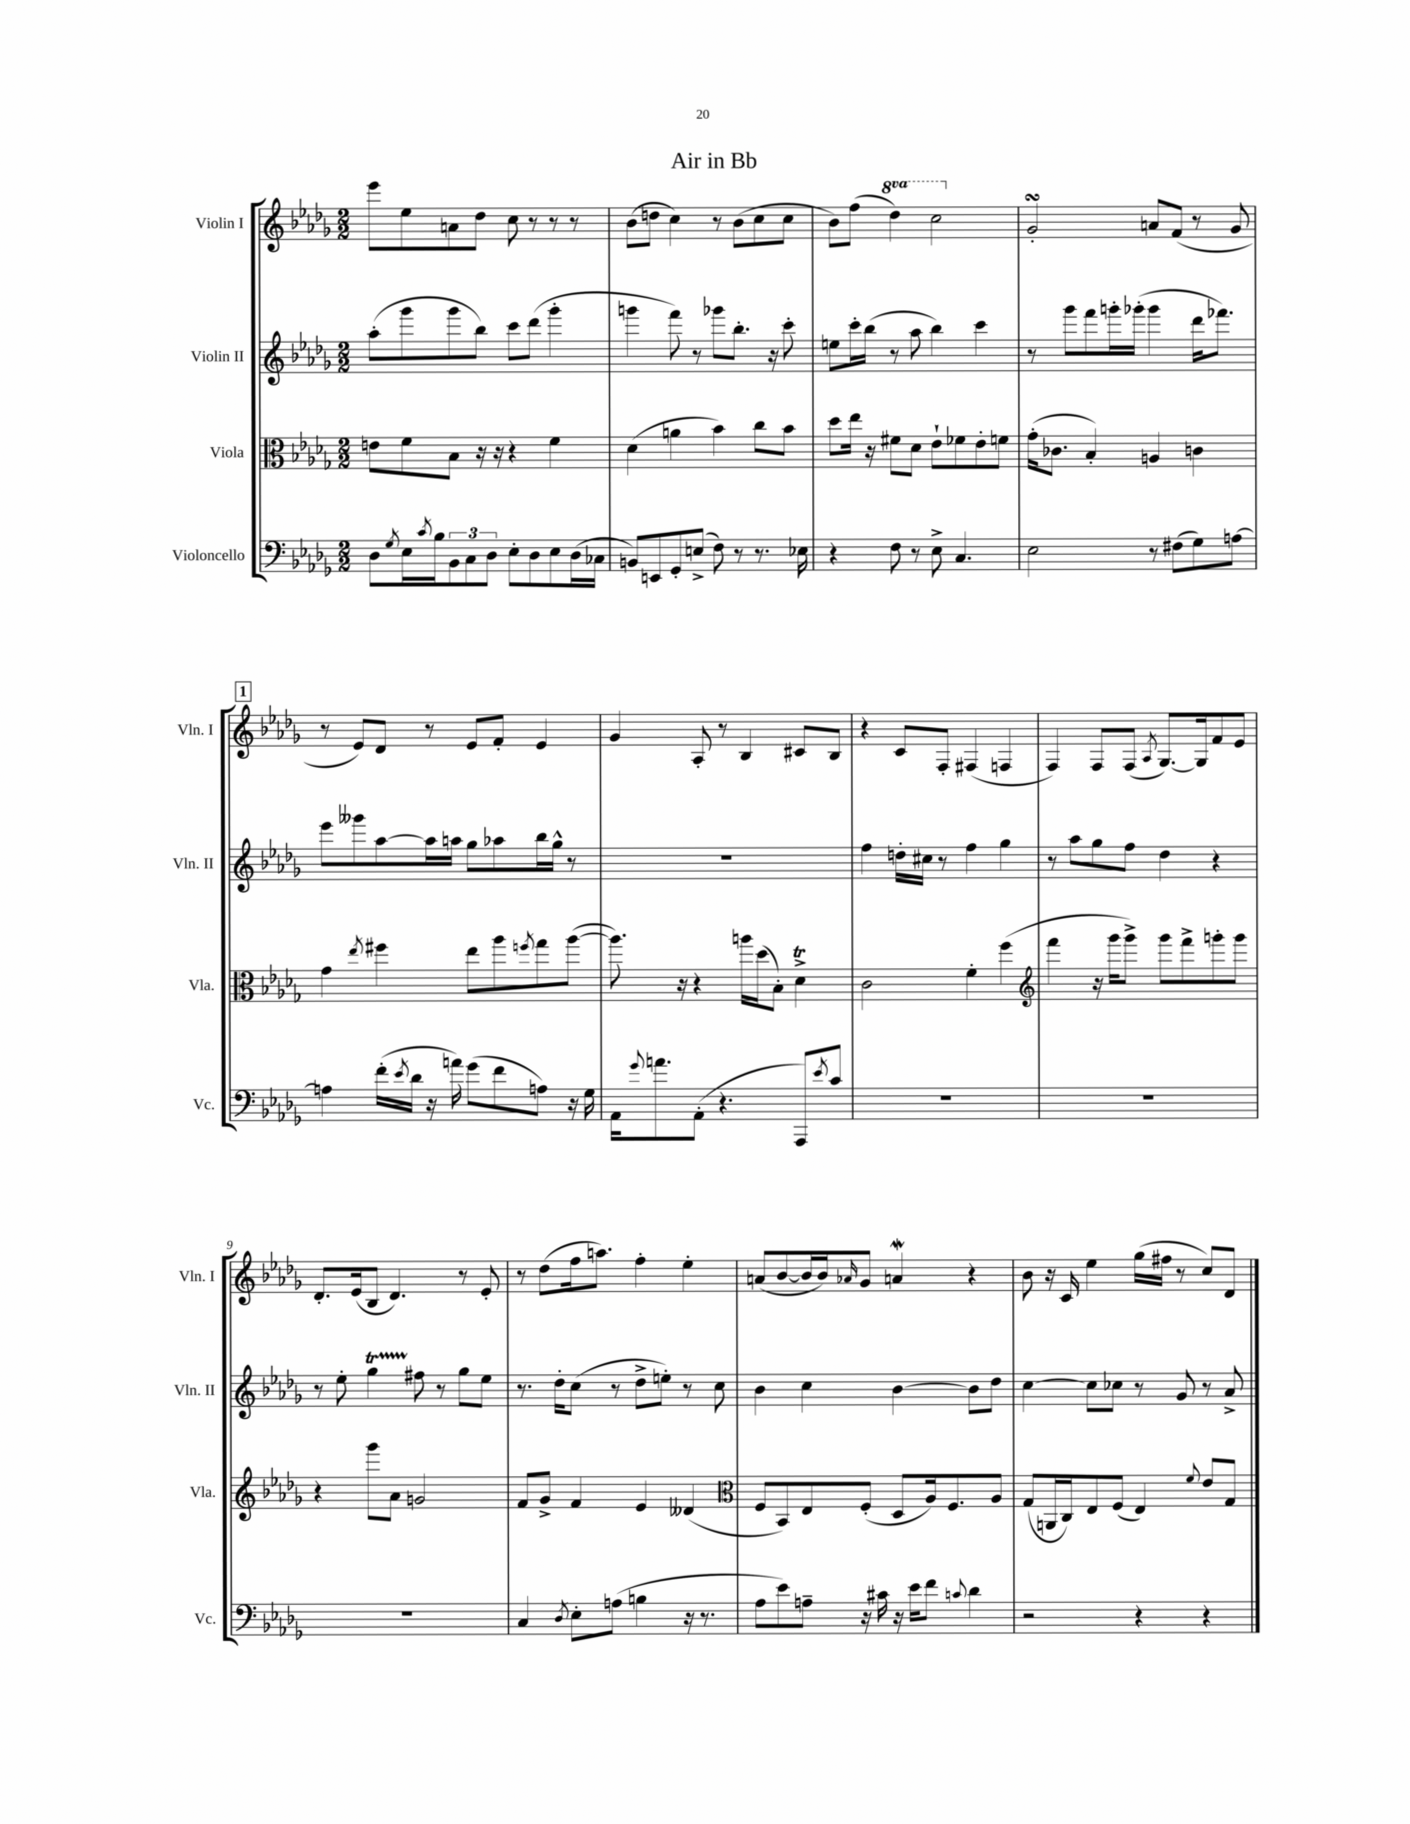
\header { title = "Air in Bb" }
<<
\new StaffGroup <<
\new Staff = "s0" \with { instrumentName = "Violin I" shortInstrumentName = "Vln. I" } {
    \clef treble \key des \major \numericTimeSignature \time 2/2 \set Staff.ottavationMarkups = #ottavation-simple-ordinals
    ees'''8 ees''8 a'8 des''8 c''8 r8 r8 r8 |
    bes'8( d''8 c''4) r8 bes'8( c''8 c''8 |
    bes'8) f''8( \ottava #1 des'''4) c'''2 \ottava #0 |
    ges'2-.\turn a'8 f'8( r8 ges'8 |
    \mark \markup { \box "1" } r8 ees'8) des'8 r8 ees'8 f'8-. ees'4 |
    ges'4 aes8-. r8 bes4 cis'8 bes8 |
    r4 c'8 f8-. fis4( f4 |
    f4) f8 f8( \acciaccatura { aes8 } ges8.~) ges16 f'8 ees'8 |
    des'8.-. ees'16( bes8 des'4.) r8 ees'8-. |
    r8 des''8( f''16 a''8.) f''4-. ees''4-. |
    a'8( bes'8~ bes'16 bes'16) \grace { aes'16 } ges'8 a'4\mordent r4 |
    bes'8 r16 c'16 ees''4 ges''16( fis''16 r8 c''8) des'8 \bar "|." |
}
\new Staff = "s1" \with { instrumentName = "Violin II" shortInstrumentName = "Vln. II" } {
    \clef treble \key des \major \numericTimeSignature \time 2/2
    aes''8-.( ges'''8 ges'''8 bes''8) c'''8 des'''8( ges'''4-. |
    g'''4 f'''8) r8 ges'''8 bes''8.-. r16 c'''8-. |
    e''8 c'''16-. bes''16( r8 aes''8 bes''4) c'''4 |
    r8 ges'''8 f'''8 g'''16-. ges'''16-.( ges'''4 des'''16 fes'''8.) |
    \mark \markup { \box "1" } ees'''8 geses'''8 aes''8~ aes''16 a''16 ges''8 aes''8 bes''16 ges''16-^ r8 |
    R1 |
    f''4 d''16-. cis''16 r8 f''4 ges''4 |
    r8 aes''8 ges''8 f''8 des''4 r4 |
    r8 ees''8-. ges''4\startTrillSpan fis''8\stopTrillSpan r8 ges''8 ees''8 |
    r8. des''16-. c''8( r8 des''8-> e''8-.) r8 c''8 |
    bes'4 c''4 bes'4~ bes'8 des''8 |
    c''4~ c''8 ces''8 r8 ges'8 r8 aes'8-> \bar "|." |
}
\new Staff = "s2" \with { instrumentName = "Viola" shortInstrumentName = "Vla." } {
    \clef alto \key des \major \numericTimeSignature \time 2/2
    e'8 f'8 bes8 r16 r16 r4 f'4 |
    des'4( a'4 bes'4) c''8 bes'8 |
    des''8 ees''16 r16 fis'8 des'8 ees'8-! fes'8 ees'8-. f'8 |
    ges'16-.( ces'8. bes4-.) a4 c'4 |
    \mark \markup { \box "1" } ges'4 \acciaccatura { ees''8 } fis''4 ees''8 aes''8 \acciaccatura { f''8 } ges''8 aes''8~( |
    aes''8.) r16 r4 a''16 des''16( bes8-.) des'4->\trill |
    c'2 f'4-. f''4( |
    \clef treble f'''4 r16 ges'''16 ges'''8->) ges'''8 f'''8-> g'''8-. g'''8 |
    r4 ges'''8 aes'8 g'2 |
    f'8 ges'8-> f'4 ees'4 deses'4( |
    \clef alto f8 bes,8) ees8 f8-.( des8 aes16) f8. aes8 |
    ges8( a,16 c16) ees8 f8( ees4) \appoggiatura { f'8 } ees'8 ges8 \bar "|." |
}
\new Staff = "s3" \with { instrumentName = "Violoncello" shortInstrumentName = "Vc." } {
    \clef bass \key des \major \numericTimeSignature \time 2/2
    des8 \acciaccatura { ges8 } ees16 \acciaccatura { c'8 } bes16 \tuplet 3/2 { bes,8 c8 des8 } ees8-. des8 ees8 des16( ces16 |
    b,8) e,8 ges,8-. e8->( f8) r8 r8. ees16 |
    r4 f8 r8 ees8-> c4. |
    ees2 r8 fis8( ges8) a8~ |
    \mark \markup { \box "1" } a4 f'16-.( \acciaccatura { ees'8 } des'16 r16 a'16) ges'8( f'8 a8) r16 ges16 |
    aes,16 \appoggiatura { ges'8 } a'8. aes,8-.( r4. aes,,8) \acciaccatura { ees'8 } c'8 |
    R1 |
    R1 |
    R1 |
    c4 \acciaccatura { des8 } ees8-. a8( b4 r16 r8. |
    aes8 ees'8) a8-- r16 cis'16 r16 ees'16 f'8 \appoggiatura { c'8 } des'4 |
    r2 r4 r4 \bar "|." |
}
>>
>>
